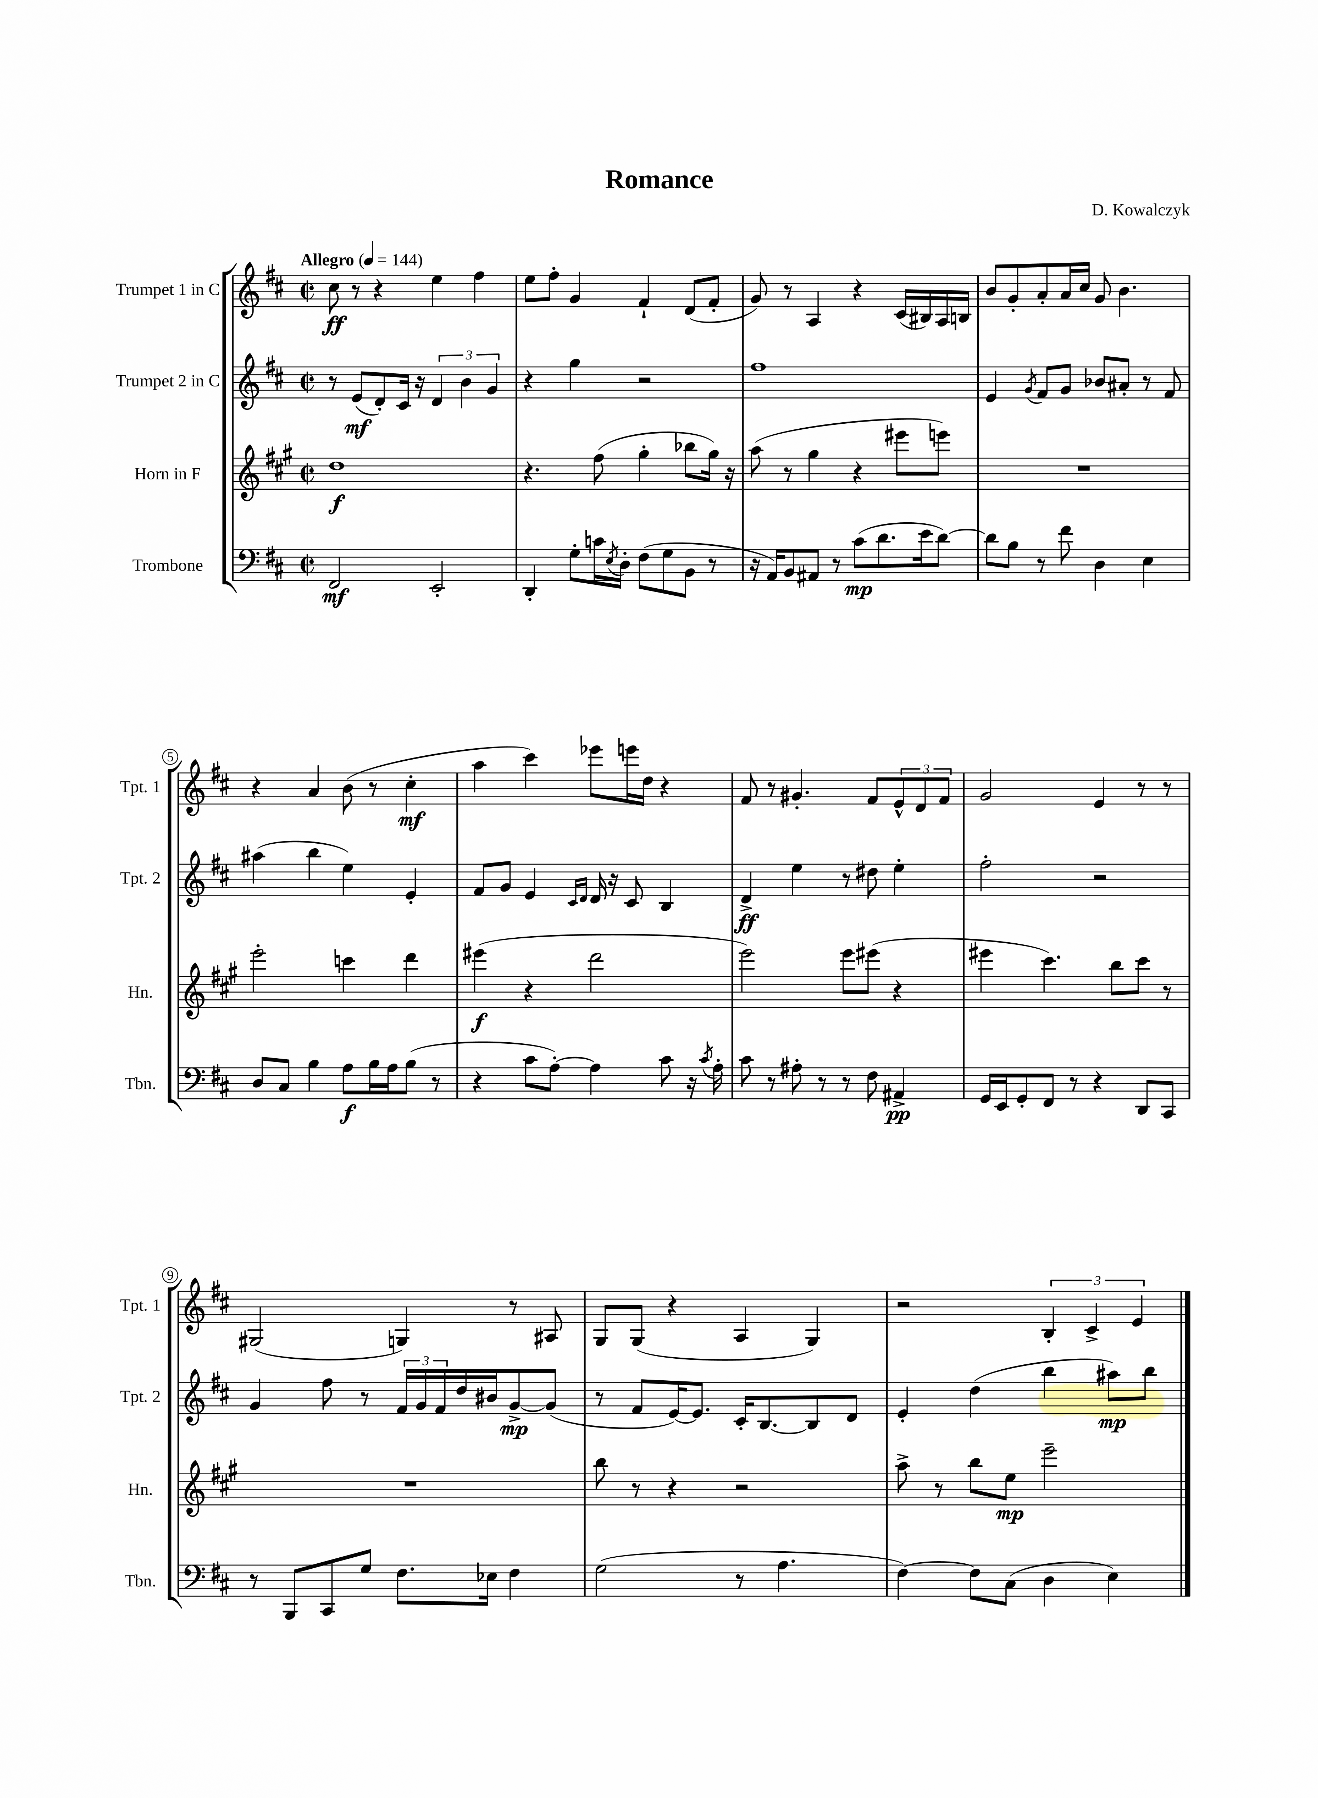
\header { title = "Romance" composer = "D. Kowalczyk" }
<<
\new StaffGroup <<
\new Staff = "s0" \with { instrumentName = "Trumpet 1 in C" shortInstrumentName = "Tpt. 1" } {
    \clef treble \key d \major \defaultTimeSignature \time 2/2 \tempo "Allegro" 4 = 144
    cis''8\ff r8 r4 e''4 fis''4 |
    e''8 fis''8-. g'4 fis'4-! d'8( fis'8-. |
    g'8) r8 a4 r4 cis'16( bis16) a16 b16 |
    b'8 g'8-. a'8-. a'16 cis''16 g'8 b'4. |
    r4 a'4 b'8( r8 cis''4-.\mf |
    a''4 cis'''4) ees'''8 e'''16 d''16 r4 |
    fis'8 r8 gis'4.-. fis'8 \tuplet 3/2 { e'8-^ d'8 fis'8 } |
    g'2 e'4 r8 r8 |
    gis2( g4) r8 ais8 |
    g8 g8( r4 a4 g4) |
    r2 \tuplet 3/2 { b4-. cis'4-> e'4 } \bar "|." |
}
\new Staff = "s1" \with { instrumentName = "Trumpet 2 in C" shortInstrumentName = "Tpt. 2" } {
    \clef treble \key d \major \defaultTimeSignature \time 2/2
    r8 e'8\mf( d'8-.) cis'16 r16 \tuplet 3/2 { d'4 b'4 g'4 } |
    r4 g''4 r2 |
    fis''1 |
    e'4 \acciaccatura { g'8 } fis'8 g'8 bes'8 ais'8-. r8 fis'8 |
    ais''4( b''4 e''4) e'4-. |
    fis'8 g'8 e'4 \grace { cis'16 d'16 } d'16 r16 cis'8 b4 |
    d'4->\ff e''4 r8 dis''8 e''4-. |
    fis''2-. r2 |
    g'4 fis''8 r8 \tuplet 3/2 { fis'16 g'16 fis'16 } d''16 bis'16 g'8~->\mp g'8( |
    r8 fis'8 e'16~) e'8. cis'16-. b8.~ b8 d'8 |
    e'4-. d''4( b''4 ais''8\mp) b''8 \bar "|." |
}
\new Staff = "s2" \with { instrumentName = "Horn in F" shortInstrumentName = "Hn." } {
    \clef treble \key a \major \defaultTimeSignature \time 2/2
    d''1\f |
    r4. fis''8( gis''4-. bes''8 gis''16) r16 |
    a''8( r8 gis''4 r4 eis'''8 e'''8) |
    R1 |
    e'''2-. c'''4 d'''4 |
    eis'''4\f( r4 d'''2 |
    e'''2) e'''8 eis'''8( r4 |
    eis'''4 cis'''4.) b''8 cis'''8 r8 |
    R1 |
    b''8 r8 r4 r2 |
    a''8-> r8 b''8 e''8\mp e'''2-- \bar "|." |
}
\new Staff = "s3" \with { instrumentName = "Trombone" shortInstrumentName = "Tbn." } {
    \clef bass \key d \major \defaultTimeSignature \time 2/2
    fis,2\mf e,2-. |
    d,4-. g8-. c'16 \acciaccatura { e8 } d16-. fis8( g8 b,8 r8 |
    r16 a,16) b,8 ais,8 r8 cis'8\mp( d'8. e'16 d'8~) |
    d'8 b8 r8 fis'8 d4 e4 |
    d8 cis8 b4 a8\f b16 a16 b8( r8 |
    r4 cis'8 a8~-.) a4 cis'8 r16 \acciaccatura { cis'8 } a16-. |
    cis'8 r8 ais8-. r8 r8 fis8 ais,4->\pp |
    g,16 e,16 g,8-. fis,8 r8 r4 d,8 cis,8 |
    r8 b,,8 cis,8 g8 fis8. ees16 fis4 |
    g2( r8 a4. |
    fis4~) fis8 cis8( d4 e4) \bar "|." |
}
>>
>>
\layout { \context { \Score \override BarNumber.stencil = #(make-stencil-circler 0.1 0.3 ly:text-interface::print) } }
